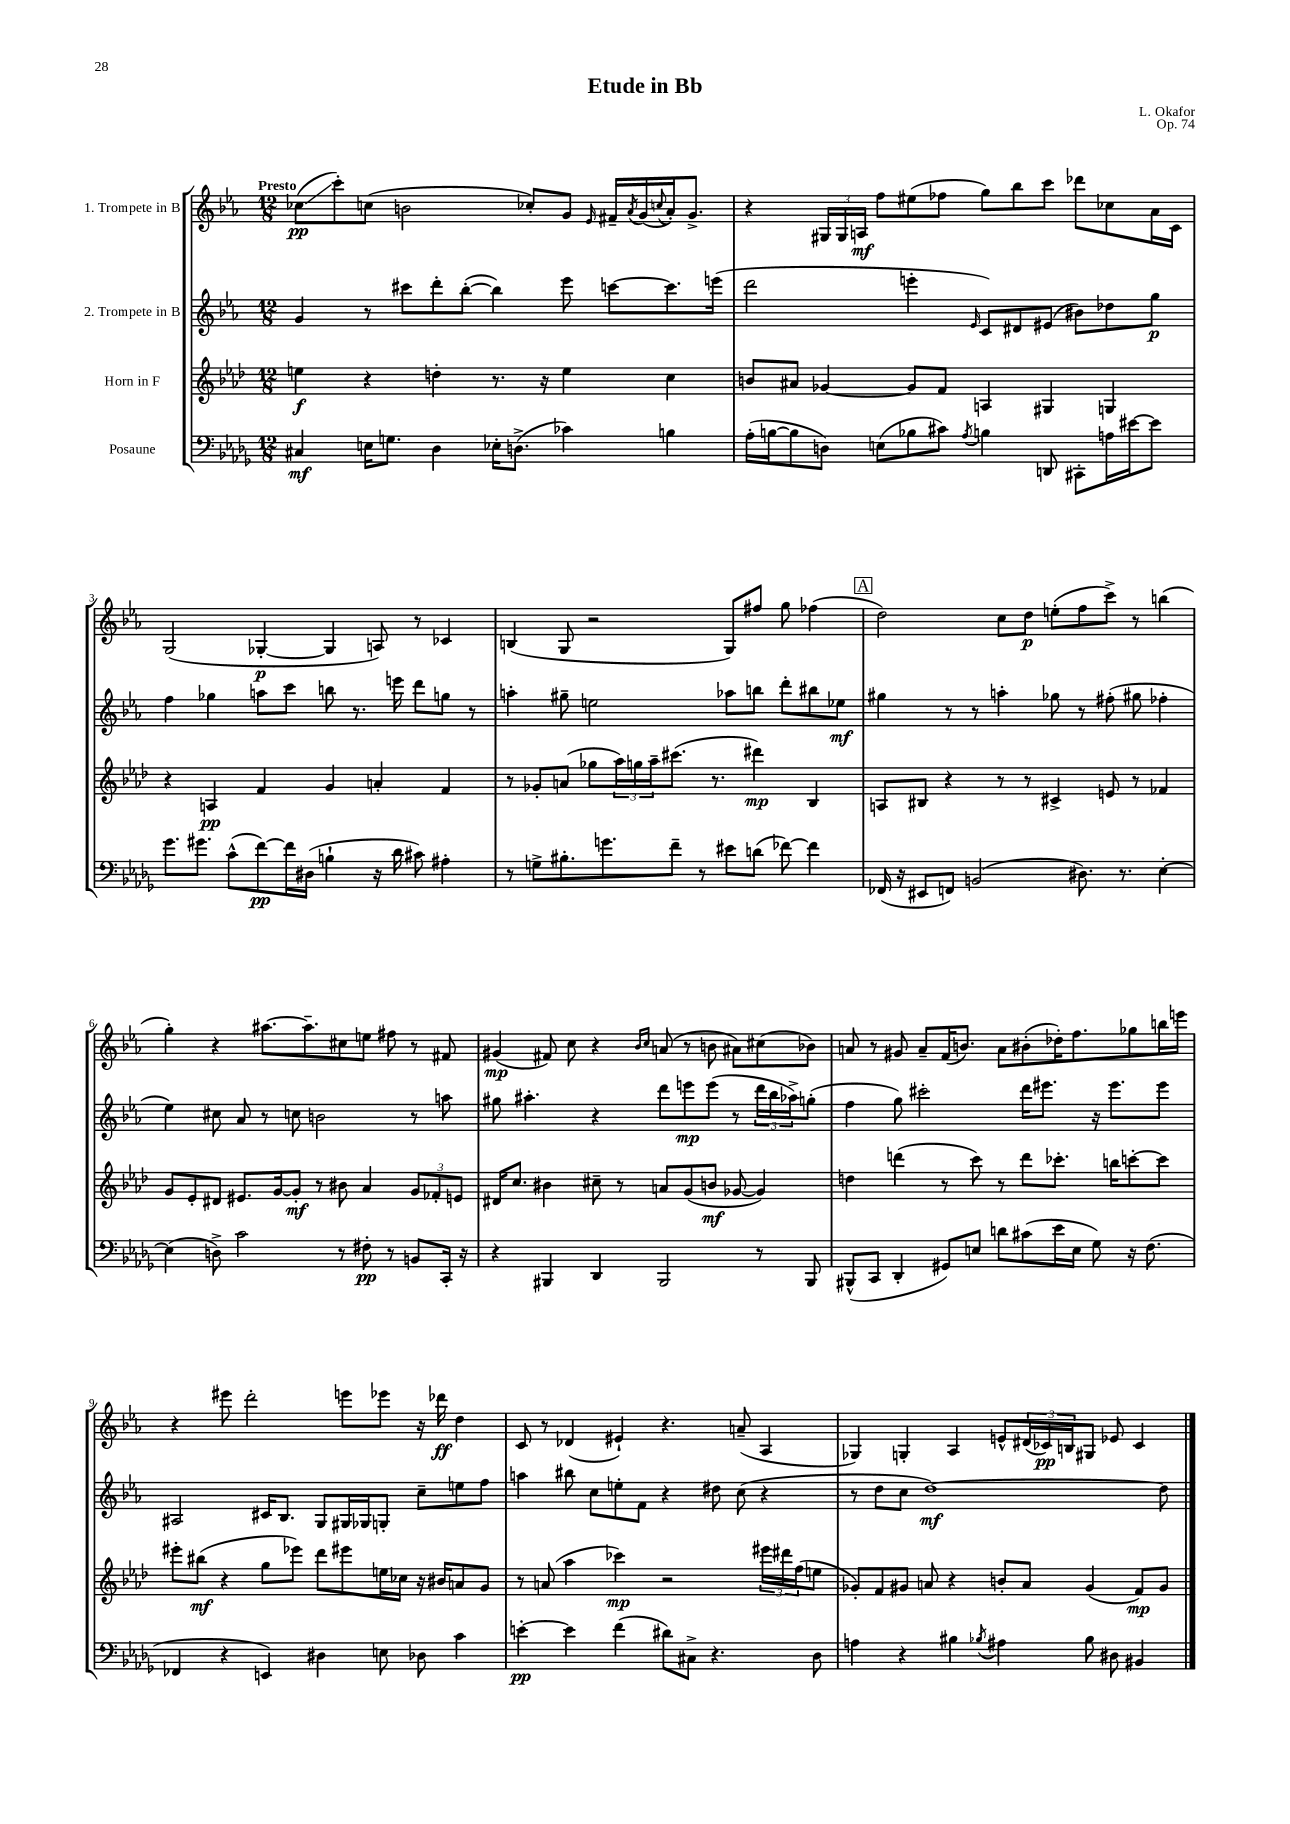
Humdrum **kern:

**kern	**kern	**kern	**kern
*staff4	*staff3	*staff2	*staff1
*clefF4	*clefG2	*clefG2	*clefG2
*k[b-e-a-d-g-]	*k[b-e-a-d-]	*k[b-e-a-]	*k[b-e-a-]
*M12/8	*M12/8	*M12/8	*M12/8
4C#/	4ee\	4g/	(8cc-\L
.	.	.	8ccc'\)
16E\LK	4r	8r	(8cc\J
8.G\J	.	.	.
.	.	8ccc#\L	2b\
4D-\	4dd'\	8ddd'\	.
.	.	([8bb-'\J	.
16E-'\LK	8.r	4bb-\])	.
(8.D^\J	.	.	.
.	.	.	8cc-'/L)
.	16r	.	.
4c-\)	4ee\	8eee-\	8g/J
.	.	.	16qqe-/
.	.	[8ccc\L	16f#~/LL
.	.	.	8qa-/
.	.	.	(16g/
.	.	.	8qqcc/
4B\	4cc\	8.ccc\]	16a-'/J)
.	.	.	8.g^/J
.	.	(16eee\Jk	.
=	=	=	=
(16A-'\LL	8b/L	2ddd\	4r
[16B\J	.	.	.
8B\]	8a#/J	.	.
8D\J)	[4g-/	.	24G#/LL
.	.	.	24G#/
.	.	.	24A/JJ
(8E\L	.	.	8ff\L
8B-\	8g-/]L	4eee'\	(8ee#\
8c#\J)	8f/J	.	8ff-\J
8qA-/	.	16qqe-/	.
4B\	4A/	8c/L)	8gg\L)
.	.	8d#/	8bb-\
8DD/	4G#/	(8e#/J	8ccc\J
8CC#'\L	.	8b#\L)	8ddd-\L
16A\L	4G/	8dd-\	8cc-\
[16e#\J	.	.	.
8e#\]J	.	8gg\J	16a-\L
.	.	.	16c\JJ
=	=	=	=
8.g-\L	4r	4ff\	(2G/
8.g#\J	.	.	.
.	4A/	4gg-\	.
(8c^^\L	.	.	.
[8f\)	4f/	8aa\L	[4G-'/
16f\]L	.	8ccc\J	.
(16D#\JJ	.	.	.
4B`\	4g/	8bb\	4G-/]
.	.	8.r	.
16r	4a'/	.	8A/)
16d-\	.	16eee\	.
8c#\)	.	8ddd\L	8r
4A#'\	4f/	8gg\J	4c-/
.	.	8r	.
=	=	=	=
8r	8r	4aa'\	(4B/
8G^\L	8g-'/L	.	.
8.B#'\	(8a/J	8gg#~\	8G/
.	8gg-\L	2ee\	2r
8.g\	.	.	.
.	24aa-\L)	.	.
.	24gg\	.	.
.	24aa-~\J	.	.
8f~\J	(8.ccc#\J	.	.
8r	.	.	.
.	8.r	.	.
8e#\L	.	8aa-\L	8G/L)
(8d\J	4ddd#\)	8bb\J	8ff#/J
[8f-\)	.	8ddd'\L	8gg\
4f-\]	4B-/	8bb#\	(4ff-\
.	.	8ee-\J	.
=	=	=	=
(16FF-/	8A/L	4gg#\	2dd\)
16r	.	.	.
8EE#/L	8B#/J	.	.
8FF/J)	4r	8r	.
(2BB/	.	8r	.
.	8r	4aa'\	8cc\L
.	8r	.	8dd\J
.	4c#^/	8gg-\	(8ee'\L
8.D#\)	.	8r	8ff\
.	8e/	(8ff#'\	8ccc^\J)
8.r	.	.	.
.	8r	8gg#\	8r
[4E-'\	4f-/	4ff-'\	(4bb\
=	=	=	=
(4E-\]	8g/L	4ee-\)	4gg'\)
.	8e-'/	.	.
8D^\)	8d#/J	8cc#\	4r
2c\	8.e#/L	8a-/	.
.	.	8r	[8.aa#\L
.	[16g/k	.	.
.	8g'/]J	8cc\	.
.	.	.	8.aa#~\]
.	8r	2b\	.
8r	8b#\	.	8cc#\
8F#'\	4a-/	.	8ee\J
8r	.	.	8ff#\
8BB/L	12g/L	8r	8r
.	12f-'/	.	.
16CC'/Jk	.	8aa\	8f#/
.	12e/J	.	.
16r	.	.	.
=	=	=	=
4r	16d#/LK	8gg#\	(4g#/
.	8.cc/J	.	.
.	.	4.aa#'\	.
4BBB#/	4b#\	.	8f#/)
.	.	.	8cc\
4DD-/	8cc#~\	4r	4r
.	8r	.	.
.	.	.	16qqb-/LL
.	.	.	16qqcc/JJ
2BBB#/	8a/L	8ddd\L	(8a/
.	(8g/	8eee\	8r
.	8b/J	(8eee\J	8b\
.	[8g-/	8r	8a#\L)
8r	4g-/])	24ddd\LL	(8cc#\
.	.	24bb-\	.
.	.	24aa-^\J)	.
8BBB#/	.	(8gg'\J	8b-\J)
=	=	=	=
(8BBB#^^/L	4dd\	4ff\	8a/
8CC/J	.	.	8r
4DD-'/	(4ddd\	8gg\)	8g#/
.	.	2ccc#'\	8a~/L
8GG#/L)	8r	.	(16f/K
.	.	.	8.b/J)
8E/J	8ccc\)	.	.
8d\L	8r	.	8a\L
(8c#\	8ddd\L	16ddd\LK	(8b#'\
.	.	8.eee#\J	.
16e-\L	8.ccc-'\J	.	16dd-'\K)
16E\JJ	.	.	8.ff\
8G-\)	.	16r	.
.	16bb\LK	8.eee#\L	.
16r	[8ccc'\	.	8gg-\
(8.F\	.	.	.
.	8ccc\]J	8eee#\J	16bb\L
.	.	.	16eee\JJ
=	=	=	=
4FF-/	8eee#'\L	2A#/	4r
.	(8bb#\J	.	.
4r	4r	.	8eee#\
.	.	.	2ddd'\
4EE/)	8gg\L	16c#/LK	.
.	.	8.B-/J	.
.	8eee-\J)	.	.
4D#\	8ddd-\L	8G/L	.
.	8eee#\	16G#/L	8eee\L
.	.	16G-/J	.
8E\	16ee\L	8G'/J	8eee-\J
.	16cc-\JJ	.	.
8D-\	16r	8cc~\L	16r
.	16b#/LK	.	16ddd-\
4c\	8a/	8ee\	4dd\
.	8g/J	8ff\J	.
=	=	=	=
[4e'\	8r	4aa\	8c/
.	(8a/	.	8r
4e\]	4aa-\	8bb#\	(4d-/
.	.	8cc\L	.
(4f\	4ccc-\)	8ee'\	4e#`/)
.	.	8f\J	.
8d#\L)	2r	4r	4.r
8C#^\J	.	.	.
4.r	.	8dd#\	.
.	.	(8cc\	(8a~/
.	24eee#\LL	4r	4A-/
.	24ddd#\	.	.
.	(24ff\J	.	.
8D-\	8ee\J	.	.
=	=	=	=
4A\	8g-'/L)	8r	4G-/)
.	8f/	8dd\L	.
4r	8g#/J	8cc\J	4G'/
.	8a/	[1dd)	.
4B#\	4r	.	4A-/
8qB-/	.	.	.
4A#\	8b'/L	.	8e^^/L
.	8a/J	.	(24d#/L
.	.	.	24c-/)
.	.	.	24B/J
8B-\	(4g#/	.	8G#/J
8D#\	.	.	8e-/
4BB#/	8f/L)	.	4c-/
.	8g#/J	8dd\]	.
==	==	==	==
*-	*-	*-	*-
